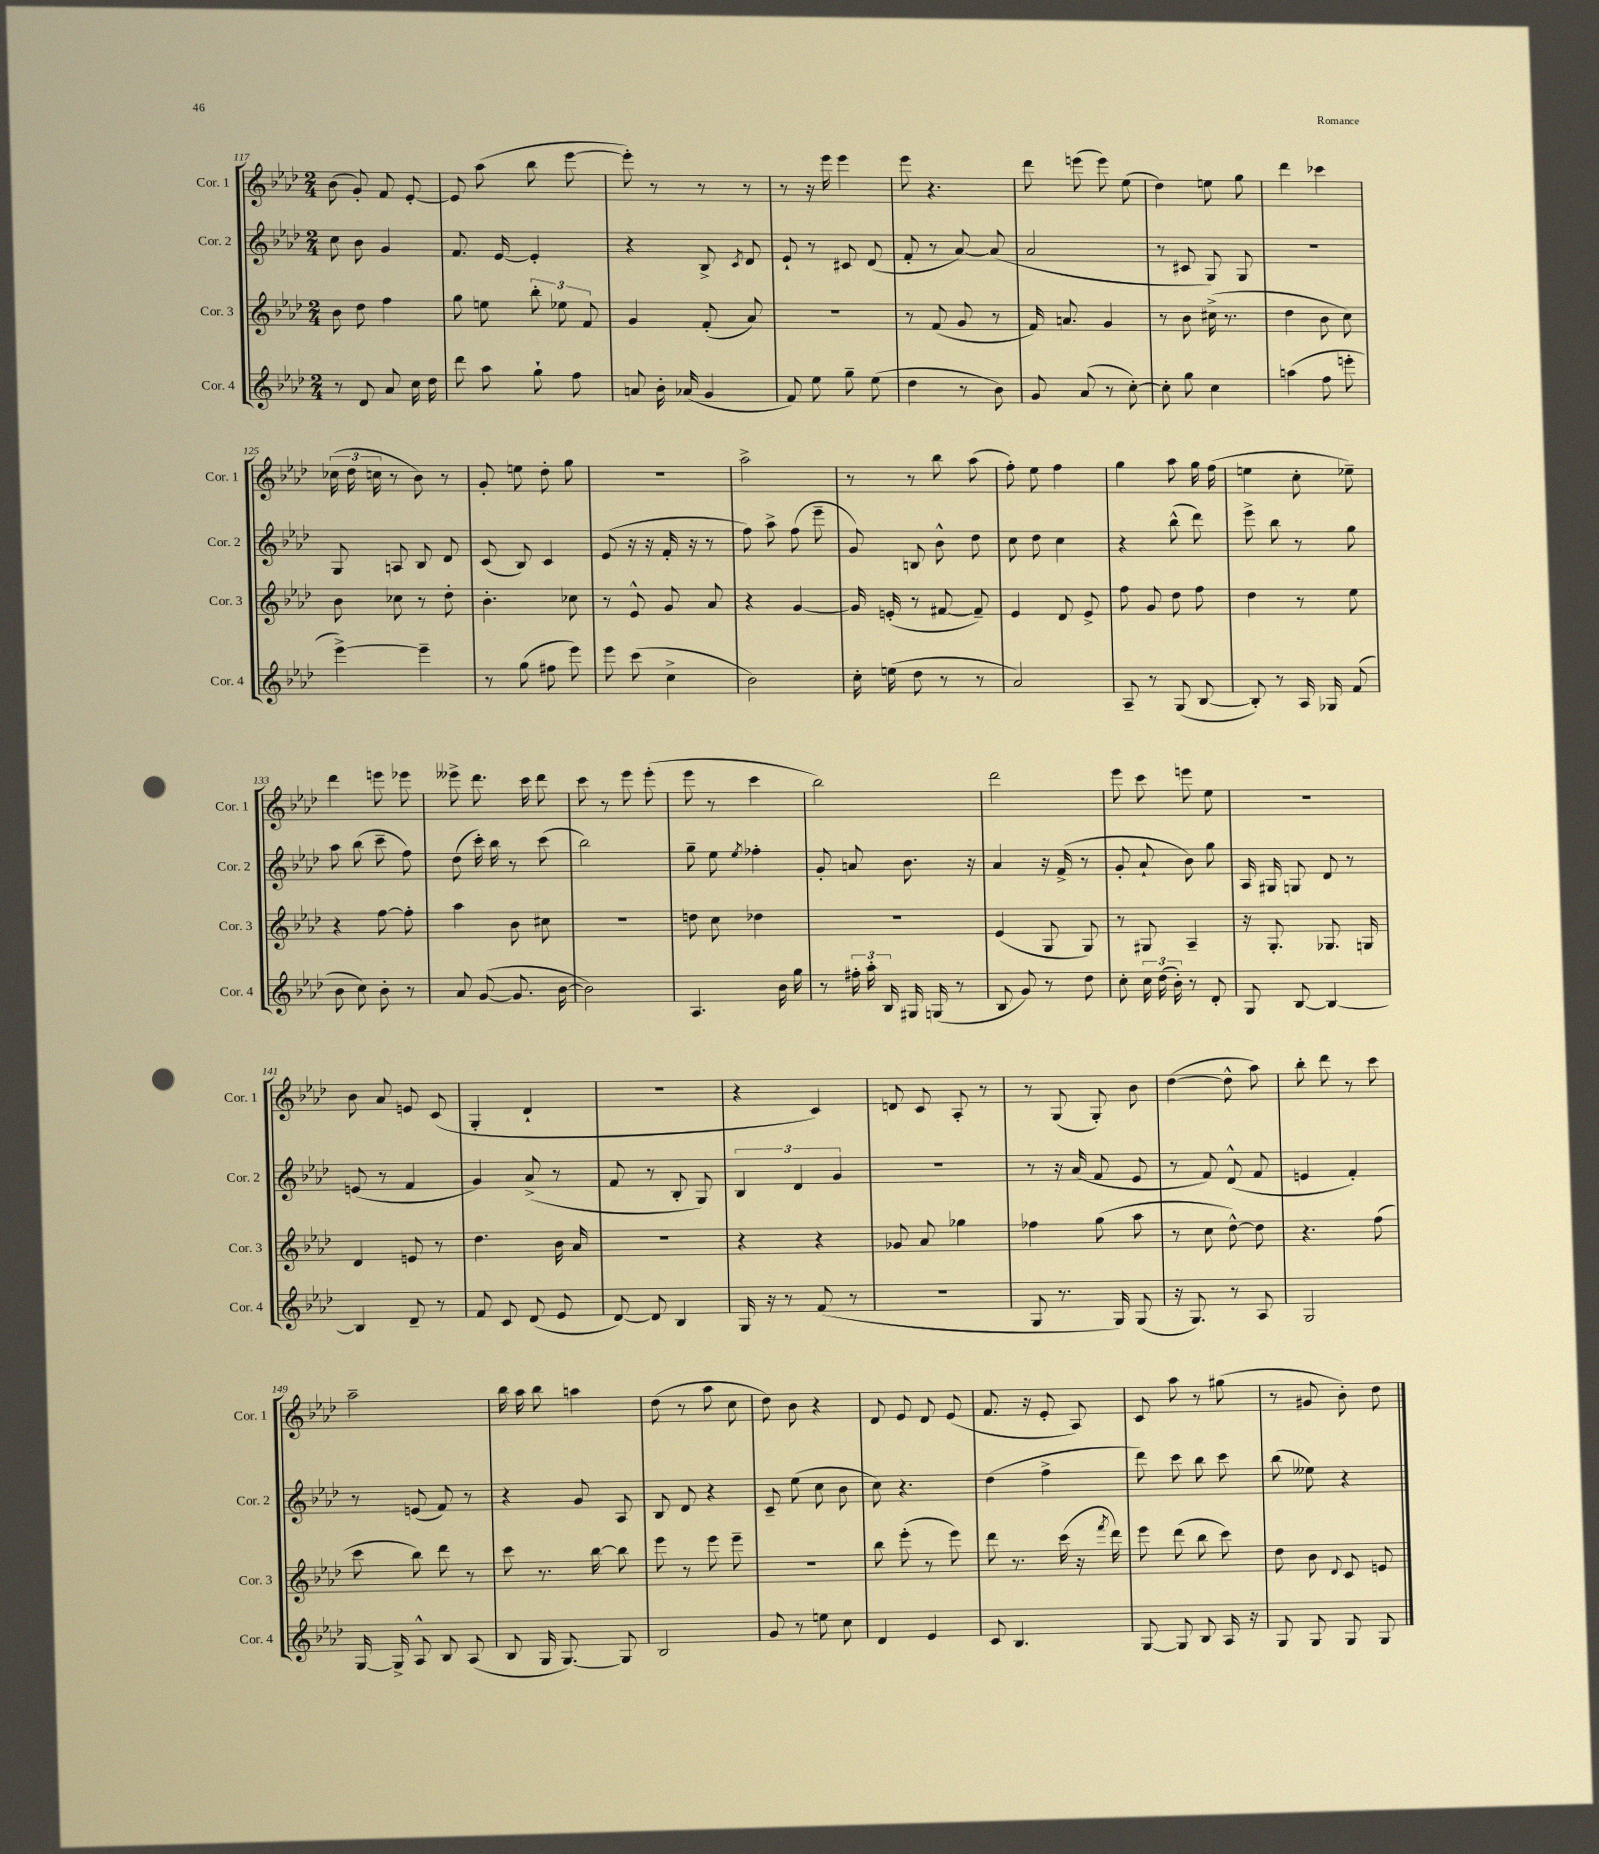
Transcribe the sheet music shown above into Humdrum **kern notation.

**kern	**kern	**kern	**kern
*part4	*part3	*part2	*part1
*staff4	*staff3	*staff2	*staff1
*I"Cor. 4	*I"Cor. 3	*I"Cor. 2	*I"Cor. 1
*I'Cor. 4	*I'Cor. 3	*I'Cor. 2	*I'Cor. 1
*clefG2	*clefG2	*clefG2	*clefG2
*k[b-e-a-d-]	*k[b-e-a-d-]	*k[b-e-a-d-]	*k[b-e-a-d-]
*M2/4	*M2/4	*M2/4	*M2/4
=117	=117	=117	=117
8r	8b-\	8cc\	(8b-\
8d-/	8dd-\	8b-\	8g'/)
8a-/	4ff\	4g/	8f/
16cc\	.	.	[8e-'/
16dd-\	.	.	.
=118	=118	=118	=118
8ddd-\	8gg\	8.f/	8e-/]
8aa-\	8een\	.	(8aa-\
.	.	[16e-/	.
8gg`\	12bb-'\	4e-'/]	8bb-\
.	12ee-X\	.	.
8ff\	.	.	[8eee-\
.	12f/	.	.
=119	=119	=119	=119
8an/	4g/	4r	8eee-'\])
16b-'\	.	.	8r
(16a-X/	.	.	.
4g/	(8f'/	8B-^/	8r
.	.	8qc/	.
.	8a-/)	8d-/	8r
=120	=120	=120	=120
8f/)	2r	8e-`/	8r
8ee-\	.	8r	16r
.	.	.	16eee-\
8gg~\	.	8c#X/	4eee-\
(8ee-\	.	(8d-/	.
=121	=121	=121	=121
4dd-\	8r	8f'/	8eee-\
.	(8f/	8r	4.r
8r	8g/	[8a-/)	.
8b-\)	8r	(8a-/]	.
=122	=122	=122	=122
8g/	16f/)	2a-/	8ddd-\
.	8.an/	.	.
(8a-/	.	.	(8eeen\
8r	4g/	.	8eee\)
[8cc'\)	.	.	(8ee-\
=123	=123	=123	=123
8cc'\]	8r	8r	4dd-\)
8gg\	8b-\	8c#X/	.
4cc\	(16cc#X^\	8G/)	8een\
.	8.r	.	.
.	.	8G/	8gg\
=124	=124	=124	=124
(4aan\	4dd-\	2r	4ddd-\
8ff\	8b-\	.	4ccc-X\
8eeen'\	8cc\)	.	.
!!LO:LB:g=z
=125	=125	=125	=125
[4eee-^\)	8b-\	8G/	(24cc-X\
.	.	.	24dd-\
.	.	.	24ccn\
.	8cc-X\	8An/	8r
4eee-~\]	8r	8B-/	8b-\)
.	8dd-'\	8d-/	8r
=126	=126	=126	=126
8r	4.b-'\	(8c/	8g'/
(8gg\	.	8B-/)	8een\
8ff#X\	.	4c/	8dd-'\
8eee-\)	8cc-X\	.	8gg\
=127	=127	=127	=127
8eee-\	8r	(8e-/	2r
(8ccc\	8e-^^/	16r	.
.	.	16r	.
4cc^\	8g/	16f'/	.
.	.	16r	.
.	8a-/	8r	.
=128	=128	=128	=128
2b-\)	4r	8ff\)	2aa-^\
.	.	8aa-^\	.
.	[4g/	(8ff\	.
.	.	8eee-~\	.
=129	=129	=129	=129
16cc'\	16g/]	8g/)	8r
(16een\	(16en'/	.	.
8dd-\	8r	8Bn/	8r
8r	[8f#X/	8b-^^\	8bb-\
8r	8f#~/])	8dd-\	(8aa-\
=130	=130	=130	=130
2a-/)	4e-/	8cc\	8ff'\)
.	.	8dd-\	8ee-\
.	8d-/	4cc\	4ff\
.	8e-^/	.	.
=131	=131	=131	=131
8A-~/	8ff\	4r	4gg\
8r	8g/	.	.
(8G/	8dd-\	(8bb-^^\	8aa-\
[8B-/	8ff\	8ddd-\)	16gg\
.	.	.	(16ff\
=132	=132	=132	=132
8B-'/])	4dd-\	8eee-^\	4een\
8r	.	8bb-\	.
16A-/	8r	8r	8cc'\
16G-X/	.	.	.
(8f/	8ee-\	8gg\	8ee-X~\)
!!LO:LB:g=z
=133	=133	=133	=133
8b-\	4r	8aa-\	4ddd-\
8cc\)	.	(8bb-\	.
8b-'\	[8ff\	8ccc~\	8eeen\
8r	8ff'\]	8ff\)	8eee-X\
=134	=134	=134	=134
8a-/	4aa-\	(8dd-\	8eee--X^\
([8g/	.	16ccc'\)	8.ddd-\
.	.	16bb-\	.
8.g/]	8b-\	8r	.
.	.	.	16ccc\
.	8cc#X\	(8ccc\	8ddd-\
[16b-\	.	.	.
=135	=135	=135	=135
2b-\])	2r	2bb-\)	8ccc\
.	.	.	8r
.	.	.	8eee-\
.	.	.	(8eee-'\
=136	=136	=136	=136
4.A-/	8ddn\	8gg~\	8eee-\
.	8cc\	8ee-\	8r
.	.	8qee-/	.
.	4dd-X\	4ff-X'\	4ccc\
16b-\	.	.	.
16gg\	.	.	.
=137	=137	=137	=137
8r	2r	8g'/	2bb-\)
24ff#X'\	.	8an/	.
24aa-'\	.	.	.
24B-/	.	.	.
16G#X/	.	8.b-\	.
(16Gn/	.	.	.
8r	.	.	.
.	.	16r	.
=138	=138	=138	=138
8B-/	(4e-/	4a-/	2ddd-\
8g/)	.	.	.
8r	8G/	16r	.
.	.	(16f^/	.
8dd-\	8G/)	8r	.
=139	=139	=139	=139
8cc'\	8r	8g'/	8eee-\
24cc\	8G#X/	8a-`/	8ccc\
(24dd-\	.	.	.
24b-'\)	.	.	.
8r	4A-~/	8b-\)	8eeen\
8d-'/	.	8gg\	8ee-\
=140	=140	=140	=140
8G/	16r	16A-/	2r
.	8.G'/	16G#X/	.
[8B-/	.	8Gn/	.
4B-/_	8.G-X/	8d-/	.
.	.	8r	.
.	16Gn/	.	.
!!LO:LB:g=z
=141	=141	=141	=141
4B-/]	4d-/	(8en/	8b-\
.	.	8r	8a-/
8d-~/	8en/	4f/	8en/
8r	8r	.	(8c/
=142	=142	=142	=142
8f/	4.dd-\	4g/)	4G'/
8c/	.	.	.
(8d-/	.	(8a-^/	4d-`/
8e-/	16b-\	8r	.
.	16a-/	.	.
=143	=143	=143	=143
[8d-/)	2r	8f/	2r
8d-/]	.	8r	.
4B-/	.	8B-'/	.
.	.	8G/)	.
=144	=144	=144	=144
16G/	4r	6B-/	4r
16r	.	.	.
8r	.	.	.
.	.	6d-/	.
(8f/	4r	.	4c/)
.	.	6g/	.
8r	.	.	.
=145	=145	=145	=145
2r	8g-X/	2r	8dn/
.	8a-/	.	8c/
.	4gg-X\	.	8A-'/
.	.	.	8r
=146	=146	=146	=146
8G/	4ff-X\	8r	8r
8.r	.	16r	(8G/
.	.	(16a-/	.
.	(8gg\	8f/	8G'/)
16G/)	.	.	.
(8G/	8aa-\	8e-/	8b-\
=147	=147	=147	=147
16r	8r	8r	([4dd-\
8.G/)	.	.	.
.	8cc\	8f/)	.
8r	[8dd-^^\)	(8d-^^/	8dd-^^\]
8A-/	8dd-\]	8f/	8aa-\)
=148	=148	=148	=148
2G/	4.r	4en/	8bb-'\
.	.	.	8ddd-\
.	.	4f'/)	8r
.	(8ff\	.	8ccc\
!!LO:LB:g=z
=149	=149	=149	=149
[16G/	8ccc\	8r	2aa-~\
16G^/]	.	.	.
8A-^^/	8bb-\)	(8en/	.
8B-/	8ddd-\	8f/)	.
(8A-/	8r	8r	.
=150	=150	=150	=150
8B-/	8ccc\	4r	16bb-\
.	.	.	16aa-\
16G/	8.r	.	8bb-\
[8.G/)	.	.	.
.	.	8g/	4aan\
.	[16bb-\	.	.
8G/]	8bb-\]	8A-/	.
=151	=151	=151	=151
2B-/	8eee-\	8B-/	(8dd-\
.	8r	8d-/	8r
.	8eee-\	4r	8aa-\
.	8eee-~\	.	8cc\
=152	=152	=152	=152
8g/	2r	8c~/	8dd-\)
8r	.	(8ee-\	8b-\
8een\	.	8cc\	4r
8cc\	.	8b-\	.
=153	=153	=153	=153
4d-/	8bb-\	8cc\)	8d-/
.	(8eee-'\	4.r	8e-/
4e-/	8r	.	8d-/
.	8eee-\)	.	(8e-/
=154	=154	=154	=154
8c/	8ddd-\	(4dd-\	8.f/
4.B-/	8.r	.	.
.	.	.	16r
.	.	4ff^\	8e-'/
.	(16ccc\	.	.
.	16r	.	8A-/)
.	8qfff/	.	.
.	16ddd-\)	.	.
=155	=155	=155	=155
[8G/	8eee-\	8ddd-\)	8c/
8G/]	(8ddd-\	8ccc\	8aa-\
8B-/	8bb-\	8bb-\	8r
16A-/	8ccc\)	8ccc\	(8gg#X\
16r	.	.	.
=156	=156	=156	=156
8G/	8dd-\	(8bb-\	8r
8G/	8b-\	8ee--X\)	8g#X/
.	8qqd-/	.	.
8G/	8c/	4r	8b-'\)
8G/	8en/	.	8dd-\
==	==	==	==
*-	*-	*-	*-
